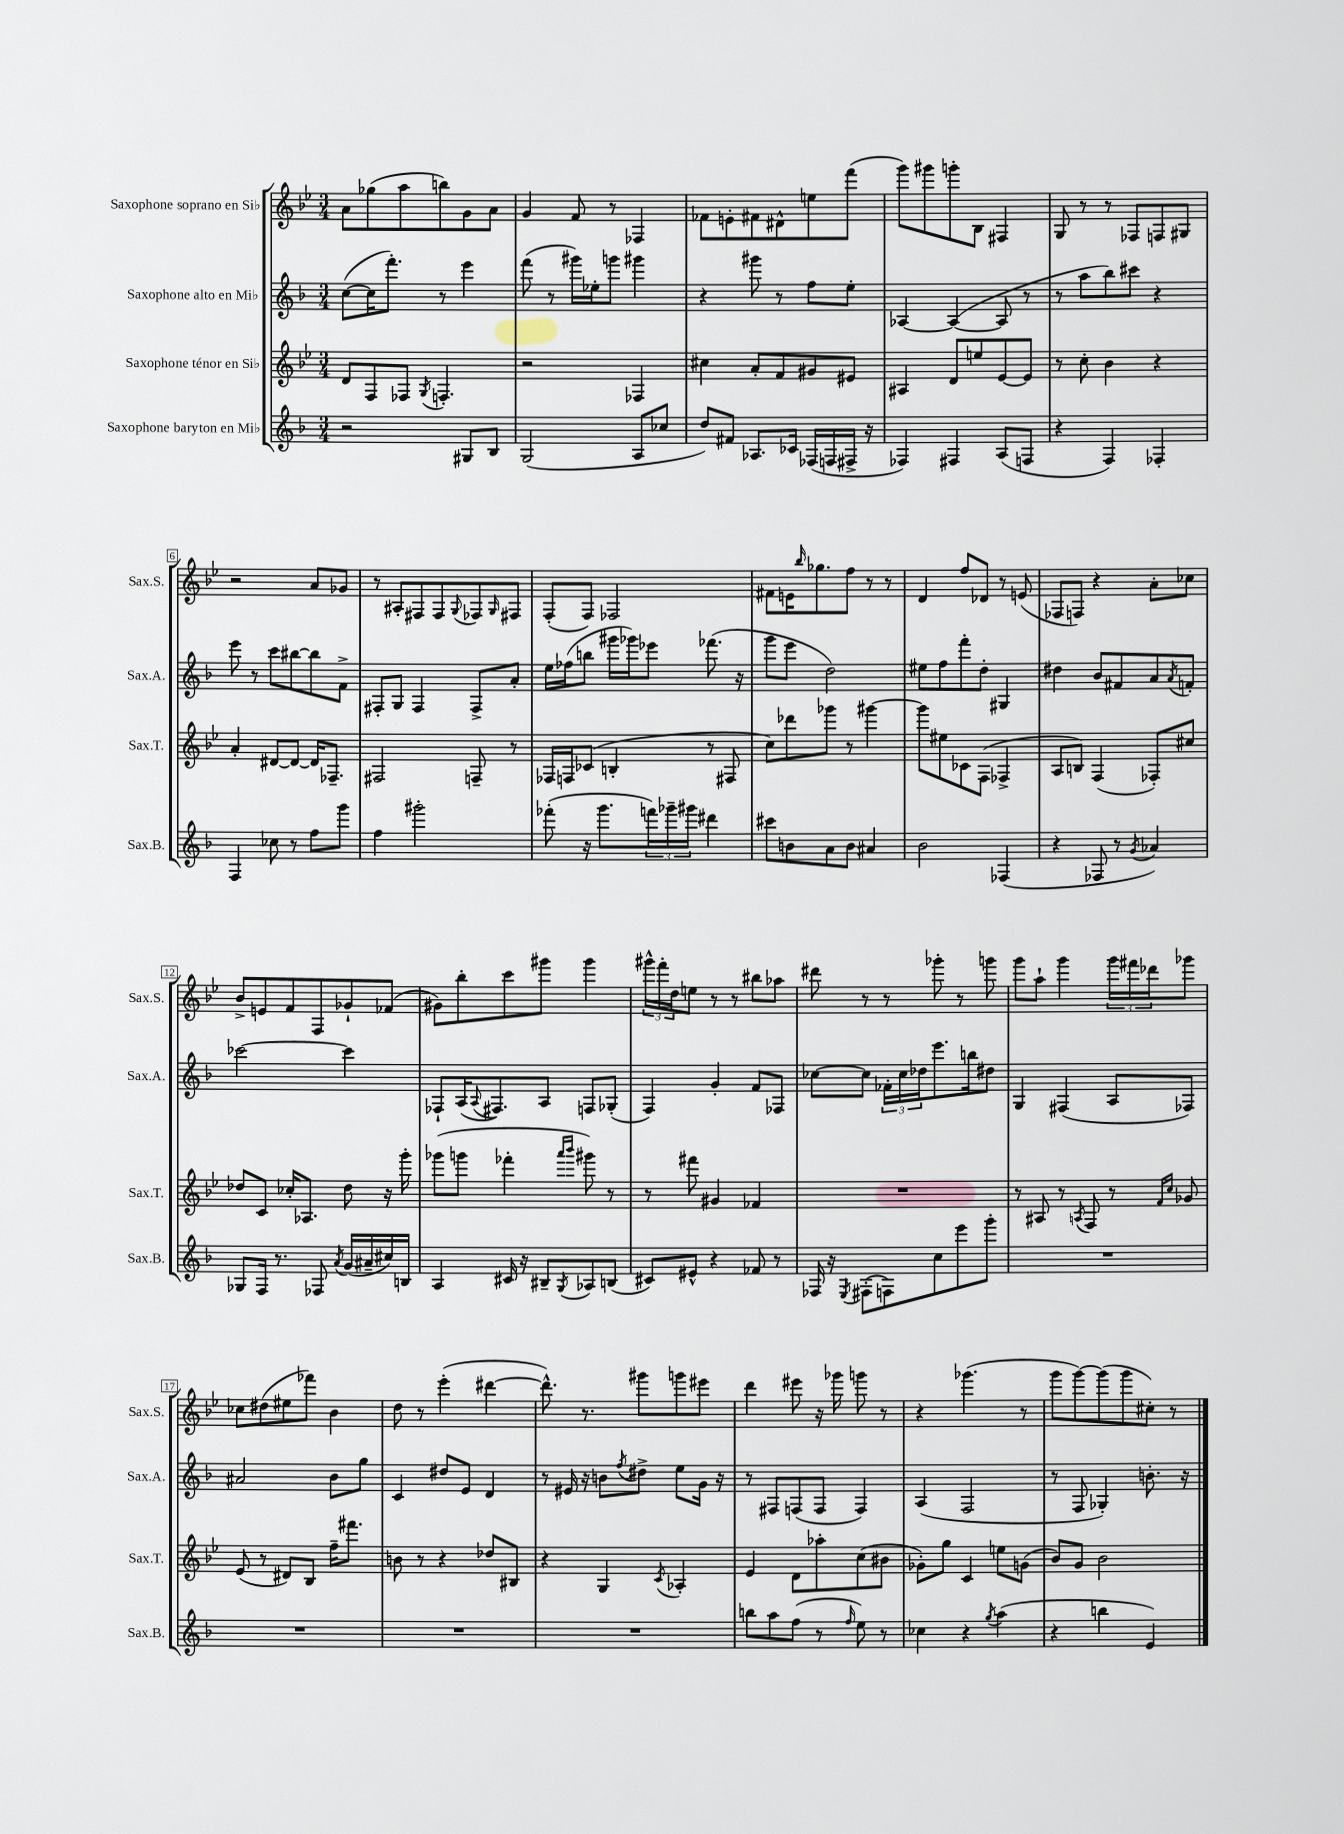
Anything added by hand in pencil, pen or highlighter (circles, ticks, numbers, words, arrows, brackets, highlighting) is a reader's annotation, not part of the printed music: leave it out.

**kern	**kern	**kern	**kern
*staff4	*staff3	*staff2	*staff1
*clefG2	*clefG2	*clefG2	*clefG2
*k[b-]	*k[b-e-]	*k[b-]	*k[b-e-]
*M3/4	*M3/4	*M3/4	*M3/4
2r	8d	([8cc	8a
.	8F	16cc]	(8gg-
.	.	8.fff')	.
.	8F-	.	8aa
.	8qG	.	.
.	4.F'	8r	8bb)
8G#	.	4eee	8g
8B-	.	.	8a
=	=	=	=
(2G	2r	(8fff	4g
.	.	8r	.
.	.	16ggg#)	8f
.	.	16ee-'	.
.	.	8ggg	8r
8A	4F-	4ggg#	4F-
8cc-	.	.	.
=	=	=	=
8dd)	4cc#	4r	8f-
8f#	.	.	8e'
8.A-	8a'	8ggg#	8f#
.	8f	8r	8d#^^
16c-	.	.	.
(16F-	8g#	8ff	8ee
16F	.	.	.
16F#^	8e#	8ee'	(8fff
16r	.	.	.
=	=	=	=
4F-)	4A#	[4A-	8ggg)
.	.	.	8ggg#
4F#	8d	(4A-_	8ggg'
.	8ee	.	8B-
(8A	[8e-	8A-]	4F#
8F	8e-]	8r	.
=	=	=	=
4r	8r	8r	8G
.	8cc'	8aa	8r
4F)	4b-	8bb-)	8r
.	.	8ccc#	8F-
4F-'	4r	4r	8F
.	.	.	8G#
=	=	=	=
4F	4a'	8eee	2r
.	.	8r	.
8cc-	[8d#	8ccc	.
8r	8d#_	[8bb#	.
8ff	16d#]	8bb#]	8a
.	8.F-~	.	.
8ggg	.	8f^	8g-
=	=	=	=
4ff	2F#	8F#'	8r
.	.	8G	8A#'
2ggg#'	.	4F#	8F#
.	.	.	8F#
.	.	.	8qqG
.	8F~	8F#^	8F-
.	.	.	16qqG
.	8r	8a'	8F#
=	=	=	=
(8fff-'	16F-	16ee	(8F'
.	16F	(16ff-	.
16r	(8c-	8bb	8F)
8.ggg	.	.	.
.	4B'	16ggg#	2F-
.	.	16ggg-)	.
24fff)	.	8eee-	.
24ggg-~	.	.	.
24ggg#	.	.	.
4ddd#	8r	(8.fff-	.
.	8F#	.	.
.	.	16r	.
=	=	=	=
8ccc#	8cc)	8ggg	8f#
8b	8ddd-	8eee	16e
.	.	.	16qqbb-
.	.	.	8.gg-
8a	8ggg-	2dd)	.
8b	8r	.	8ff
4a#	[4ggg#	.	8r
.	.	.	8r
=	=	=	=
2b-	8ggg#]	8ee#	4d
.	8ee#	8ff	.
.	8c-	8fff'	8ff
.	(8F	8dd'	8d-
(4F-	4F-^	4G#	8r
.	.	.	(8e
=	=	=	=
4r	8A	4dd#	8F-
.	8B)	.	8F)
8F-	(4F	8b-	4r
8r	.	8f#	.
8qg	.	.	.
4a-)	8F-')	8a	8a'
.	.	8qa	.
.	8cc#	8f'	8cc-
=	=	=	=
8G-	8dd-	[2ccc-	8b-^
16F	8c	.	8e
8.r	.	.	.
.	16cc-'	.	8f
.	8.A-	.	.
8F-	.	.	8F
8qa	.	.	.
(16g	8dd-	4ccc-]	8g-`
16a#~	.	.	.
16cc#)	16r	.	(8f-
16B	16ggg'	.	.
=	=	=	=
4A	(8ggg-	8F-`	8g#)
.	8ggg	(16A	8bb-'
.	.	8qqA	.
.	.	8.F#)	.
16c#	4fff-'	.	8ccc
16r	.	.	.
8B#~	.	8A	8ggg#
.	16qqaaa	.	.
8qG	16qqbbb-	.	.
8A-	8ggg#)	8F	4ggg#
(8B	8r	(8G-'	.
=	=	=	=
8c#)	8r	4F)	24ggg#^^
.	.	.	24fff'
.	.	.	24dd
8e#^^	8fff#	.	8ee
4r	4g#	4g'	8r
.	.	.	8r
8f-	4f-	8f	8bb#
8r	.	8F-	8aa-
=	=	=	=
16F-	2.r	[8cc-	8ddd#
16r	.	.	.
8qE	.	.	.
(8F#'	.	8cc-]	8r
8F)	.	24f-'	8r
.	.	24cc-	.
.	.	24dd-	.
8cc	.	8.eee	8ggg-'
8eee	.	.	8r
.	.	16bb	.
8ggg'	.	8dd#	8ggg
=	=	=	=
2.r	8r	4G	8ggg
.	8A#	.	8aa`
.	8r	(4F#	4ggg
.	8qA	.	.
.	8F	.	.
.	8r	8A	24ggg
.	.	.	24fff#
.	.	.	24ddd-
.	16qqf	.	.
.	16qqcc	.	.
.	8g-	8F-)	8ggg-
=	=	=	=
2.r	(8e-	2a#	8cc-
.	8r	.	(8dd#
.	8d#)	.	8ee#
.	8B-	.	8fff-)
.	16ff~	8b-	4b-
.	8.fff#	.	.
.	.	8gg	.
=	=	=	=
2.r	8b	4c	8dd
.	8r	.	8r
.	4r	8dd#	(4eee-'
.	.	8e	.
.	8dd-	4d	[4ddd#
.	8B#	.	.
=	=	=	=
2.r	4r	8r	8.ddd#^^])
.	.	16e#	.
.	.	16r	8.r
.	4G	8b	.
.	.	8qff	.
.	.	8dd#^	8ggg#
.	8qc	.	.
.	4A-'	8ee	8ggg
.	.	16g	8eee#
.	.	16r	.
=	=	=	=
8bb	4e-	8r	4ddd
8aa	.	8F#	.
(8ff	8d	(8F	8eee#
8r	8aa-'	8F	16r
.	.	.	16ggg-
16qqff	.	.	.
8ee)	(8cc	4F)	8ggg
8r	8b#	.	8r
=	=	=	=
4cc-	8g-')	(4A	4r
.	8gg	.	.
4r	4c	2F	(4.ggg-
8qgg	.	.	.
(4aa	8ee	.	.
.	(8g	.	8r
=	=	=	=
4r	8b-)	8r	8ggg
.	8g	8F	[8ggg)
4bb	2b-	4G-')	(8ggg]
.	.	.	8ggg
4e)	.	8.b'	8cc#')
.	.	.	8r
.	.	16r	.
==	==	==	==
*-	*-	*-	*-
